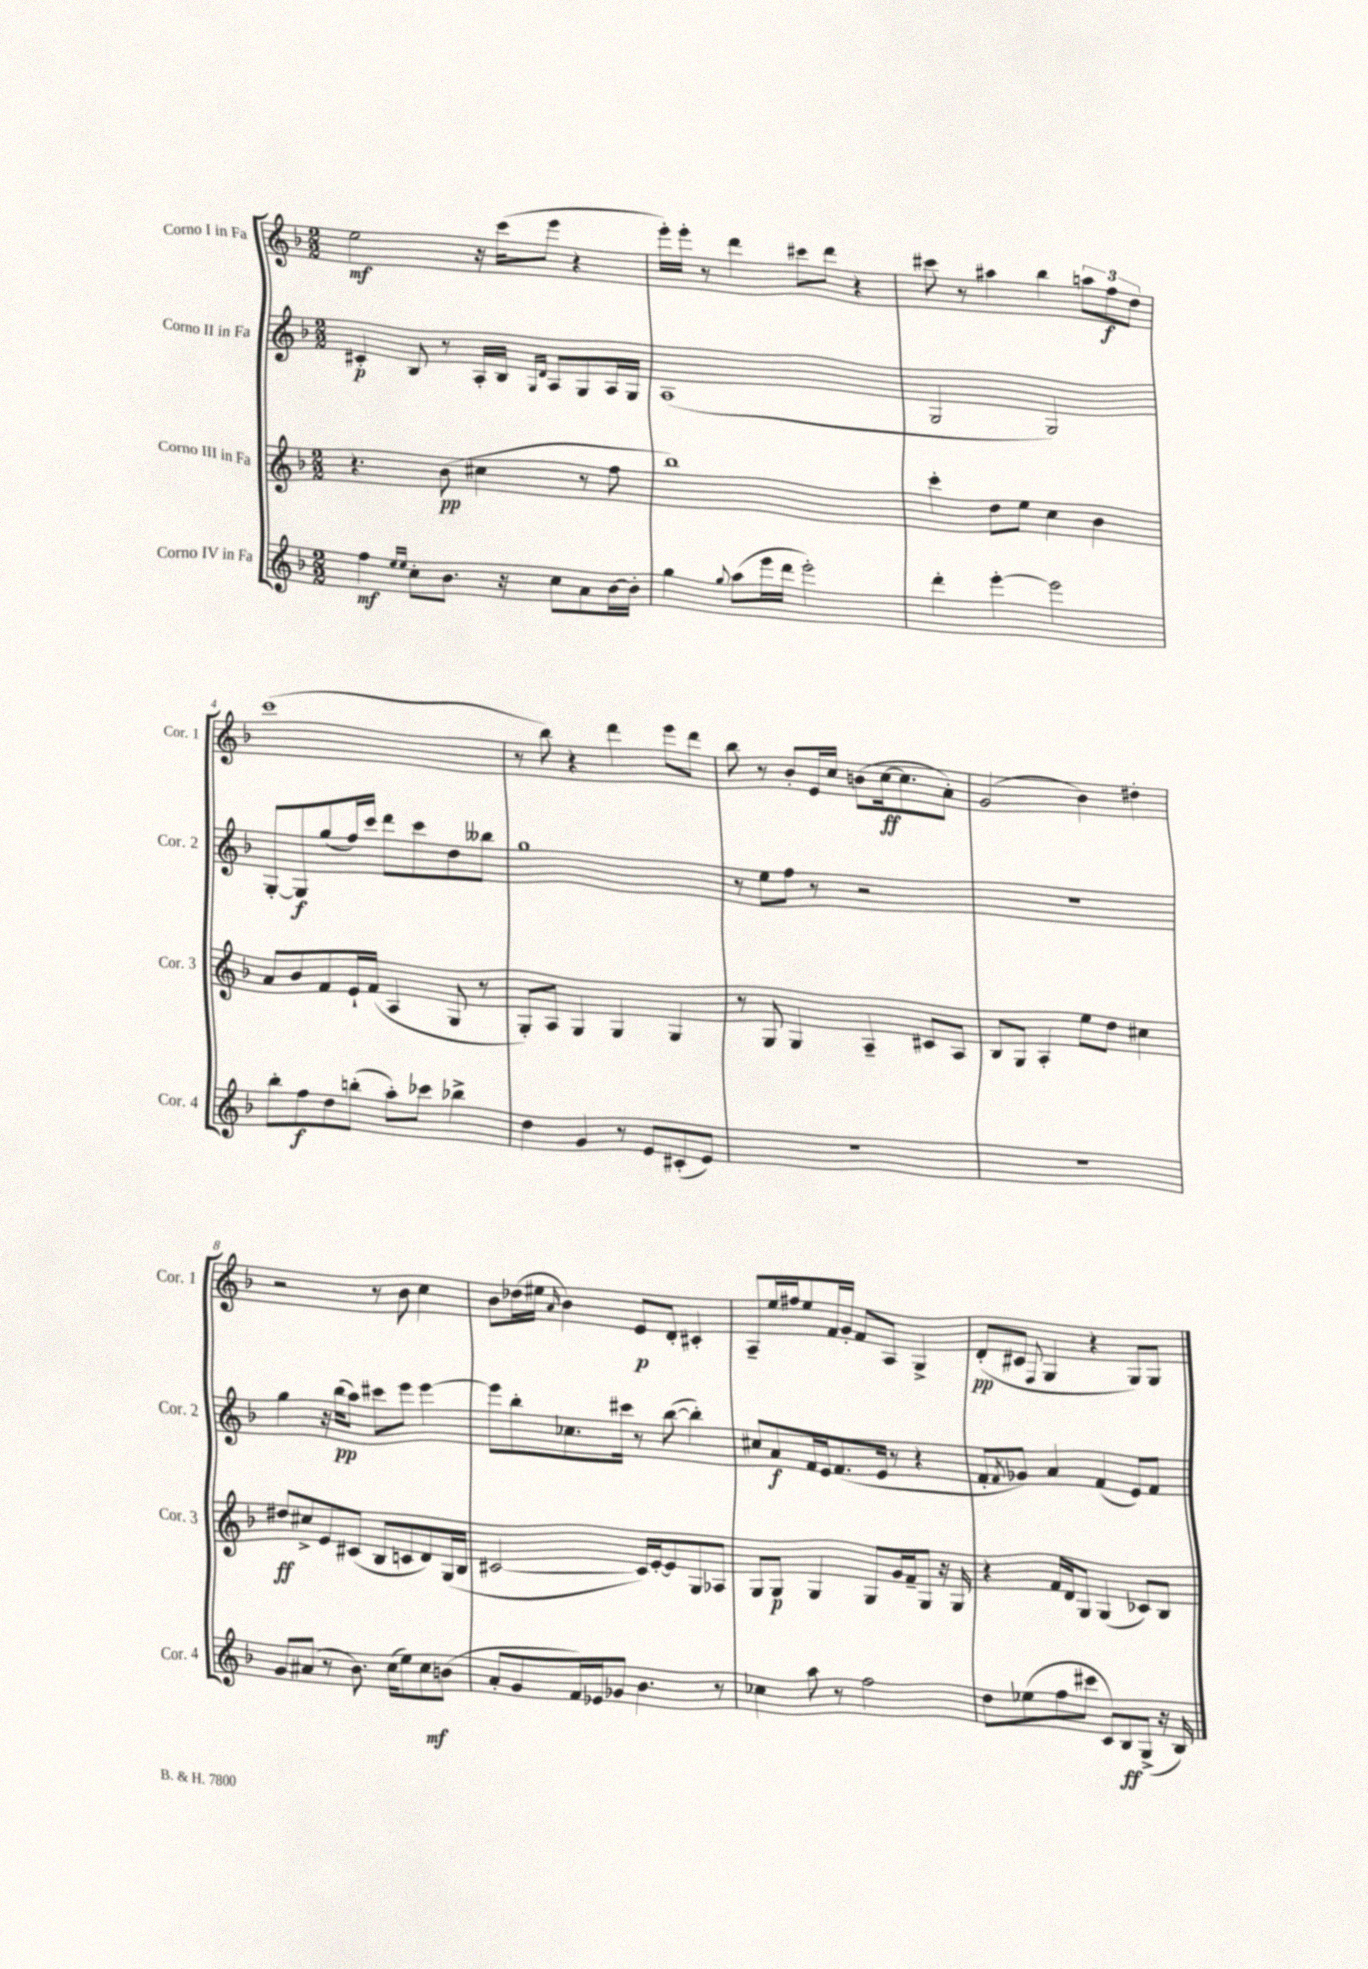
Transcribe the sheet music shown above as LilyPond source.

<<
\new StaffGroup <<
\new Staff = "s0" \with { instrumentName = "Corno I in Fa" shortInstrumentName = "Cor. 1" } {
    \clef treble \key f \major \numericTimeSignature \time 2/2
    e''2\mf r16 c'''16( e'''8 r4 |
    e'''16-.) e'''16-. r8 d'''4 cis'''8 d'''8 r4 |
    cis'''8 r8 ais''4 bes''4 \tuplet 3/2 { a''8 f''8\f d''8 } |
    c'''1( |
    r8 bes''8) r4 d'''4 e'''8 d'''8 |
    bes''8 r8 bes'8-. e'16 c''16 b'8( c''16~\ff c''8. a'8-.) |
    g'2( bes'4) dis''4-. |
    r2 r8 bes'8 c''4 |
    bes'8 des''16( eis''16 \grace { a'16 } bes'4) e'8\p d'8-. cis'4-. |
    a8-- e''16 fis''16 e''8 f'16 g'16-. f'8 a8 g4-> |
    d'8-.\pp( cis'8 \appoggiatura { f8 } g4 r4 g8) g8 \bar "|." |
}
\new Staff = "s1" \with { instrumentName = "Corno II in Fa" shortInstrumentName = "Cor. 2" } {
    \clef treble \key f \major \numericTimeSignature \time 2/2
    cis'4-.\p bes8 r8 a16-. bes16 \grace { g16 d'16 } a8 g8 a16 g16 |
    a1( |
    g2 g2) |
    g8~-. g8\f g''8( f''16) c'''16 d'''8 c'''8 d''8 beses''8 |
    g''1 |
    r8 e''8 f''8 r8 r2 |
    r1 |
    g''4 r16 bes''16\pp( a''8) cis'''8 e'''8 e'''4~ |
    e'''8 bes''8-. ces''8. cis'''16 r8 bes''8~( bes''4-.) |
    cis''8 a'8\f f'16 e'16 f'8.( e'16 r8 r4 |
    f'8-. \acciaccatura { f'8 } ges'8) a'4 f'4( e'8) f'8 \bar "|." |
}
\new Staff = "s2" \with { instrumentName = "Corno III in Fa" shortInstrumentName = "Cor. 3" } {
    \clef treble \key f \major \numericTimeSignature \time 2/2
    r4. bes'8\pp( cis''4 r8 f''8 |
    bes''1) |
    c'''4-. d''8 e''8 c''4 bes'4 |
    a'8 bes'8 f'8 e'16-! f'16( a4 g8 r8 |
    g8-.) a8 g4 g4 g4 |
    r8 g8 g4 a4-- cis'8 a8 |
    bes8 g8 a4-. e''8 d''8 cis''4 |
    dis''8\ff cis''8-> e'8 cis'8( bes8 c'8 d'8) g16( bes16 |
    cis'2~ cis'16) e'16~-. e'8 g8 aes8 |
    g8 g8\p g4 g8 g'16 f'16-- g8 r16 g16 |
    r4 f'16 d'16 g8 g4( ces'8) bes8 \bar "|." |
}
\new Staff = "s3" \with { instrumentName = "Corno IV in Fa" shortInstrumentName = "Cor. 4" } {
    \clef treble \key f \major \numericTimeSignature \time 2/2
    f''4\mf \grace { e''16 e''16 } c''8-. bes'8. r16 c''8 a'8 bes'16~ bes'16-. |
    g''4 \appoggiatura { g''8 } a''8( e'''16 d'''16 e'''2-.) |
    d'''4-. e'''4~-. e'''2 |
    bes''8-. f''8\f d''8 b''8-.( a''8-.) ces'''8 bes''4-> |
    d''4 g'4 r8 e'8 cis'8-.( e'8) |
    R1 |
    R1 |
    g'8 ais'8( r8 bes'8.) c''16( e''8) c''8\mf b'8( |
    a'8-. g'8 f'16) ees'16 ges'8 bes'4. r8 |
    ces''4 a''8 r8 f''2 |
    d''8 ees''8( f''8 cis'''8 c'8) bes8\ff g8->( r16 bes16) \bar "|." |
}
>>
>>
